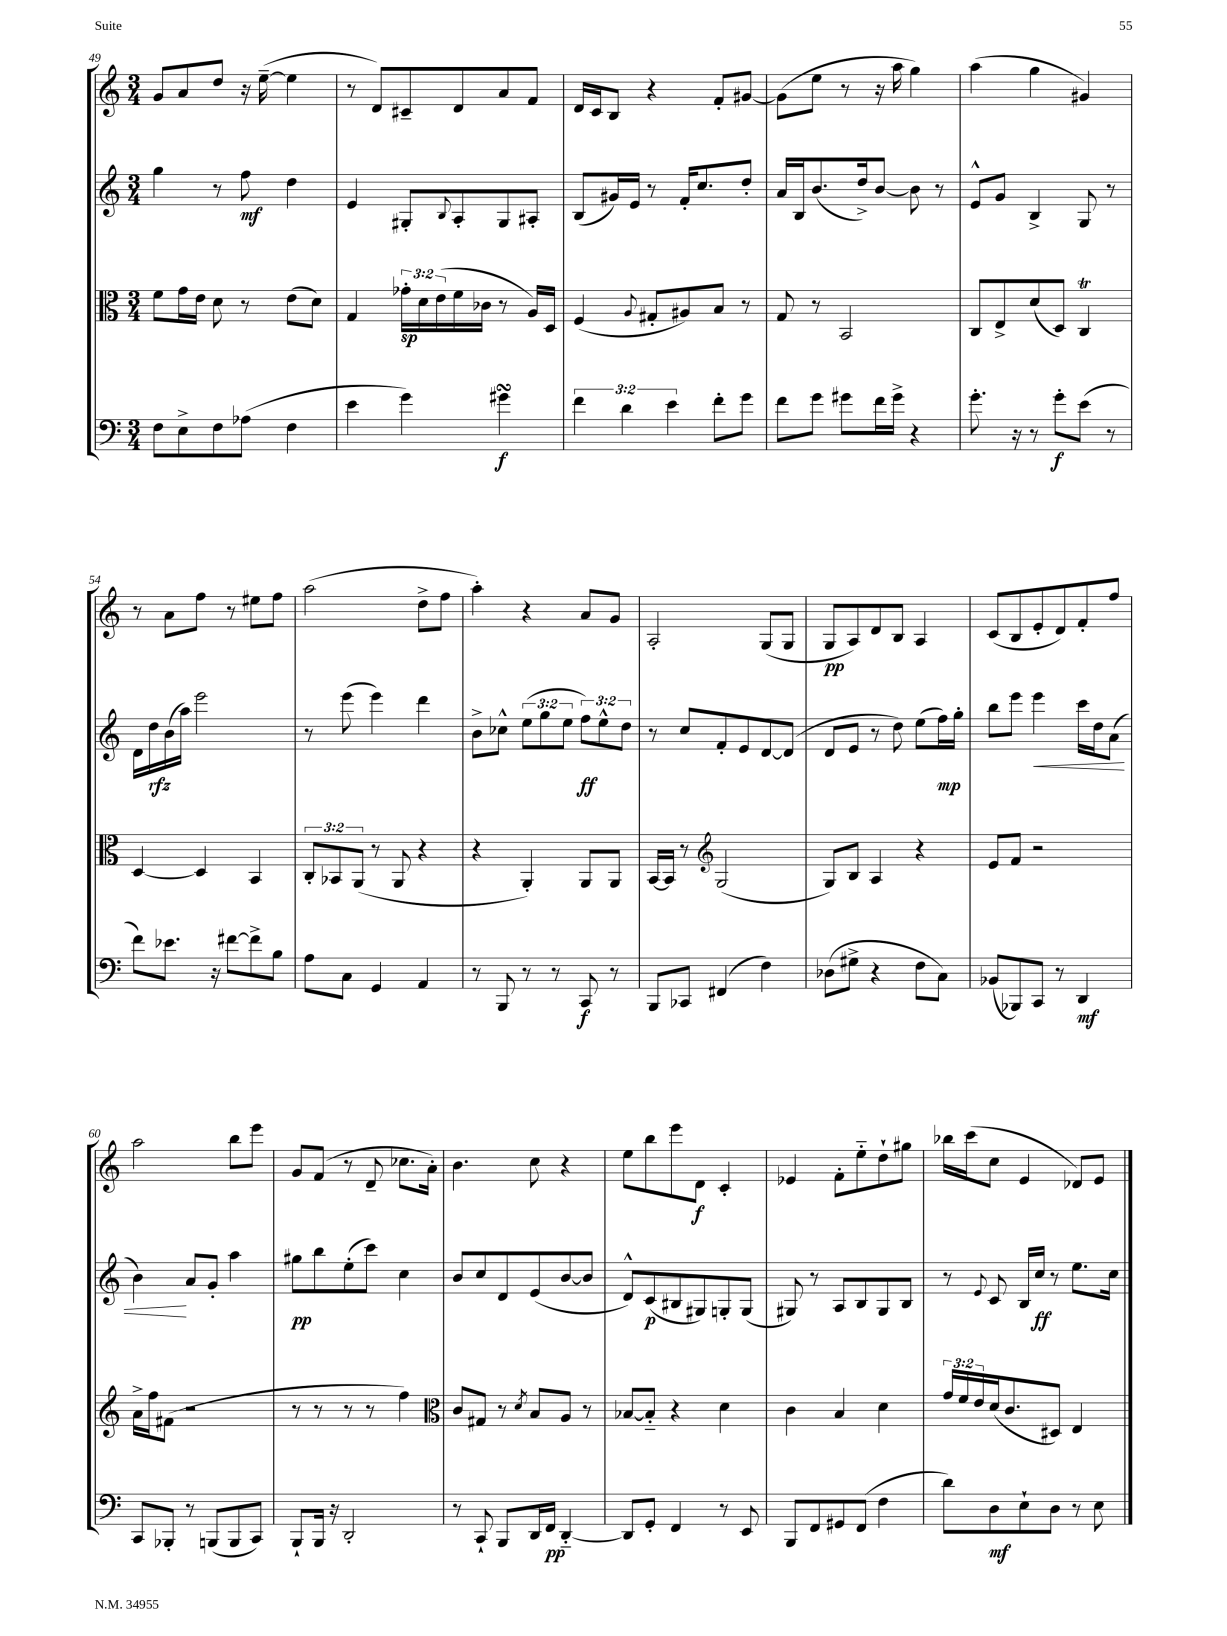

**kern	**dynam	**kern	**dynam	**kern	**dynam	**kern	**dynam
*part4	*part4	*part3	*part3	*part2	*part2	*part1	*part1
*staff4	*staff4	*staff3	*staff3	*staff2	*staff2	*staff1	*staff1
*clefF4	*	*clefC3	*	*clefG2	*	*clefG2	*
*k[]	*	*k[]	*	*k[]	*	*k[]	*
*M3/4	*	*M3/4	*	*M3/4	*	*M3/4	*
=49	=49	=49	=49	=49	=49	=49	=49
8F\L	.	8f\L	.	4gg\	.	8g/L	.
8E^\	.	16g\L	.	.	.	8a/	.
.	.	16e\JJ	.	.	.	.	.
8F\	.	8d\	.	8r	.	8dd/J	.
(8A-X\J	.	8r	.	8ff\	mf	16r	.
.	.	.	.	.	.	([16ee~\	.
4F\	.	(8e\L	.	4dd\	.	4ee\]	.
.	.	8d\J)	.	.	.	.	.
=50	=50	=50	=50	=50	=50	=50	=50
4e\	.	4G/	.	4e/	.	8r	.
.	.	.	.	.	.	8d/L)	.
4g\)	.	24g-X'\LL	sp	8G#X'/L	.	8c#X~/	.
.	.	24d\	.	.	.	.	.
.	.	(24e\	.	.	.	.	.
.	.	.	.	8qqB/	.	.	.
.	.	16f\	.	8A'/	.	8d/	.
.	.	16c-X\JJ	.	.	.	.	.
4g#XsSsS\	f	8r	.	8G#/	.	8a/	.
.	.	16A/LL)	.	8A#X'/J	.	8f/J	.
.	.	16D/JJ	.	.	.	.	.
=51	=51	=51	=51	=51	=51	=51	=51
6f\	.	(4F/	.	(8B/L	.	16d/LL	.
.	.	.	.	.	.	16c/J	.
.	.	.	.	16g#X/L)	.	8B/J	.
6d\	.	.	.	.	.	.	.
.	.	.	.	16e/JJ	.	.	.
.	.	8qqA/	.	.	.	.	.
.	.	8G#X'/L	.	8r	.	4r	.
6e\	.	.	.	.	.	.	.
.	.	8A#X/)	.	16f'/KL	.	.	.
.	.	.	.	8.cc/	.	.	.
8f'\L	.	8B/J	.	.	.	8f'/L	.
8g\J	.	8r	.	8dd'/J	.	[8g#X/J	.
=52	=52	=52	=52	=52	=52	=52	=52
8f\L	.	8G/	.	16a/LL	.	(8g#\L]	.
.	.	.	.	16B/J	.	.	.
8g\J	.	8r	.	(8.b/	.	8ee\J	.
8g#X\L	.	2BB/	.	.	.	8r	.
.	.	.	.	16dd^/k)	.	.	.
16f\L	.	.	.	[8b/J	.	16r	.
16g#^\JJ	.	.	.	.	.	16aa\	.
4r	.	.	.	8b\]	.	4gg\)	.
.	.	.	.	8r	.	.	.
=53	=53	=53	=53	=53	=53	=53	=53
8.g'\	.	8C/L	.	8e^^/L	.	(4aa\	.
.	.	8E^/	.	8g/J	.	.	.
16r	.	.	.	.	.	.	.
8r	.	(8d/	.	4B^/	.	4gg\	.
8g'\L	f	8D/J)	.	.	.	.	.
(8e\J	.	4CT/	.	8G/	.	4g#X/)	.
8r	.	.	.	8r	.	.	.
!!LO:LB:g=z
=54	=54	=54	=54	=54	=54	=54	=54
8f\L)	.	[4D/	.	16d\LL	.	8r	.
.	.	.	.	16dd\	rfz	.	.
8.e-X\J	.	.	.	(16b\	.	8a\L	.
.	.	.	.	16aa\JJ)	.	.	.
.	.	4D/]	.	2eee\	.	8ff\J	.
16r	.	.	.	.	.	.	.
[8f#X\L	.	.	.	.	.	8r	.
8f#^\]	.	4BB/	.	.	.	8ee#X\L	.
8B\J	.	.	.	.	.	8ff\J	.
=55	=55	=55	=55	=55	=55	=55	=55
8A\L	.	12C'/L	.	8r	.	(2aa\	.
.	.	12BB-X/	.	.	.	.	.
8C\J	.	.	.	(8eee\	.	.	.
.	.	(12AA/J	.	.	.	.	.
4GG/	.	8r	.	4eee\)	.	.	.
.	.	8AA/	.	.	.	.	.
4AA/	.	4r	.	4ddd\	.	8dd^\L	.
.	.	.	.	.	.	8ff\J	.
=56	=56	=56	=56	=56	=56	=56	=56
8r	.	4r	.	8b^\L	.	4aa'\)	.
8BBB/	.	.	.	8cc-X^^\J	.	.	.
8r	.	4AA'/)	.	(12ee\L	.	4r	.
.	.	.	.	12gg\	.	.	.
8r	.	.	.	.	.	.	.
.	.	.	.	12ee\J	.	.	.
8CC/	f	8AA/L	.	12ff\L)	ff	8a/L	.
.	.	.	.	12ee^^\	.	.	.
8r	.	8AA/J	.	.	.	8g/J	.
.	.	.	.	12dd\J	.	.	.
=57	=57	=57	=57	=57	=57	=57	=57
8BBB/L	.	[16BB/LL	.	8r	.	2A'/	.
.	.	16BB/JJ]	.	.	.	.	.
8CC-X/J	.	8r	.	8cc/L	.	.	.
*	*	*clefG2	*	*	*	*	*
(4FF#X/	.	(2G/	.	8f'/	.	.	.
.	.	.	.	8e/	.	.	.
4F\)	.	.	.	[8d/	.	(8G/L	.
.	.	.	.	(8d/J]	.	8G/J	.
=58	=58	=58	=58	=58	=58	=58	=58
(8D-X\L	.	8G/L)	.	8d/L	.	8G/L	pp
8G#X^\J	.	8B/J	.	8e/J	.	8A/)	.
4r	.	4A/	.	8r	.	8d/	.
.	.	.	.	8dd\)	.	8B/J	.
8F\L	.	4r	.	(8ee\L	.	4A/	.
8C\J)	.	.	.	16ff\L)	mp	.	.
.	.	.	.	16gg'\JJ	.	.	.
=59	=59	=59	=59	=59	=59	=59	=59
(8BB-X/L	.	8e/L	.	8bb\L	.	(8c/L	.
8BBB-X/)	.	8f/J	.	8eee\J	.	8B/	.
!	!	!	!	!	!LO:HP:b	!	!
8CC/J	.	2r	.	4eee\	<	8e'/	.
8r	.	.	.	.	.	8d/)	.
4DD/	mf	.	.	16ccc\LL	.	8f'/	.
.	.	.	.	16dd\J	.	.	.
.	.	.	.	(8a\J	.	8ff/J	.
!!LO:LB:g=z
=60	=60	=60	=60	=60	=60	=60	=60
8CC/L	.	16a^\LL	.	4b\)	.	2aa\	.
.	.	16ff\J	.	.	.	.	.
8BBB-X'/J	.	(8f#X\J	.	.	.	.	.
8r	.	2r	.	8a/L	[	.	.
(8BBBn/L	.	.	.	8g'/J	.	.	.
8BBB/	.	.	.	4aa\	.	8bb\L	.
8CC/J)	.	.	.	.	.	8eee\J	.
=61	=61	=61	=61	=61	=61	=61	=61
8BBB`/L	.	8r	.	8gg#X\L	pp	8g/L	.
16BBB/Jk	.	8r	.	8bb\	.	(8f/J	.
16r	.	.	.	.	.	.	.
2DD'/	.	8r	.	(8ee'\	.	8r	.
.	.	8r	.	8ccc\J)	.	8d~/	.
.	.	4ff\)	.	4cc\	.	8.cc-X\L	.
.	.	.	.	.	.	16a'\Jk)	.
=62	=62	=62	=62	=62	=62	=62	=62
*	*	*clefC3	*	*	*	*	*
8r	.	8c/L	.	8b/L	.	4.b\	.
8CC`/	.	8G#X/J	.	8cc/	.	.	.
8BBB/L	.	8r	.	8d/	.	.	.
.	.	8qd/	.	.	.	.	.
16DD/L	.	8B/L	.	(8e/	.	8cc\	.
16FF/JJ	pp	.	.	.	.	.	.
[4DD/	.	8A/J	.	[8b/	.	4r	.
.	.	8r	.	8b/J]	.	.	.
=63	=63	=63	=63	=63	=63	=63	=63
8DD/L]	.	[8B-X/L	.	8d^^/L)	.	8ee\L	.
8GG'/J	.	8B-/J]	.	(8c/	p	8bb\	.
4FF/	.	4r	.	8B#X/	.	8eee\	.
.	.	.	.	8G#X/)	.	8d\J	f
8r	.	4d\	.	8Gn'/	.	4c'/	.
8EE/	.	.	.	(8G/J	.	.	.
=64	=64	=64	=64	=64	=64	=64	=64
8BBB/L	.	4c\	.	8G#X/)	.	4e-X/	.
8FF/	.	.	.	8r	.	.	.
8GG#X/	.	4B/	.	8A/L	.	8f'\L	.
(8FF/J	.	.	.	8B/	.	8ee\	.
4F\	.	4d\	.	8G#/	.	8dd`\	.
.	.	.	.	8B/J	.	8gg#X\J	.
=65	=65	=65	=65	=65	=65	=65	=65
8d\L)	.	24g/LL	.	8r	.	16bb-X\LL	.
.	.	24f/	.	.	.	.	.
.	.	.	.	.	.	(16ccc\J	.
.	.	24e/	.	.	.	.	.
.	.	.	.	8qqe/	.	.	.
8D\	mf	(16d/J	.	8c/	.	8cc\J	.
.	.	8.c/	.	.	.	.	.
8E`\	.	.	.	16B/LL	.	4e/	.
.	.	.	.	16cc/JJ	ff	.	.
8D\J	.	8D#X/J)	.	8r	.	.	.
8r	.	4E/	.	8.ee\L	.	8d-X/L)	.
8E\	.	.	.	.	.	8e/J	.
.	.	.	.	16cc\Jk	.	.	.
==	==	==	==	==	==	==	==
*-	*-	*-	*-	*-	*-	*-	*-
